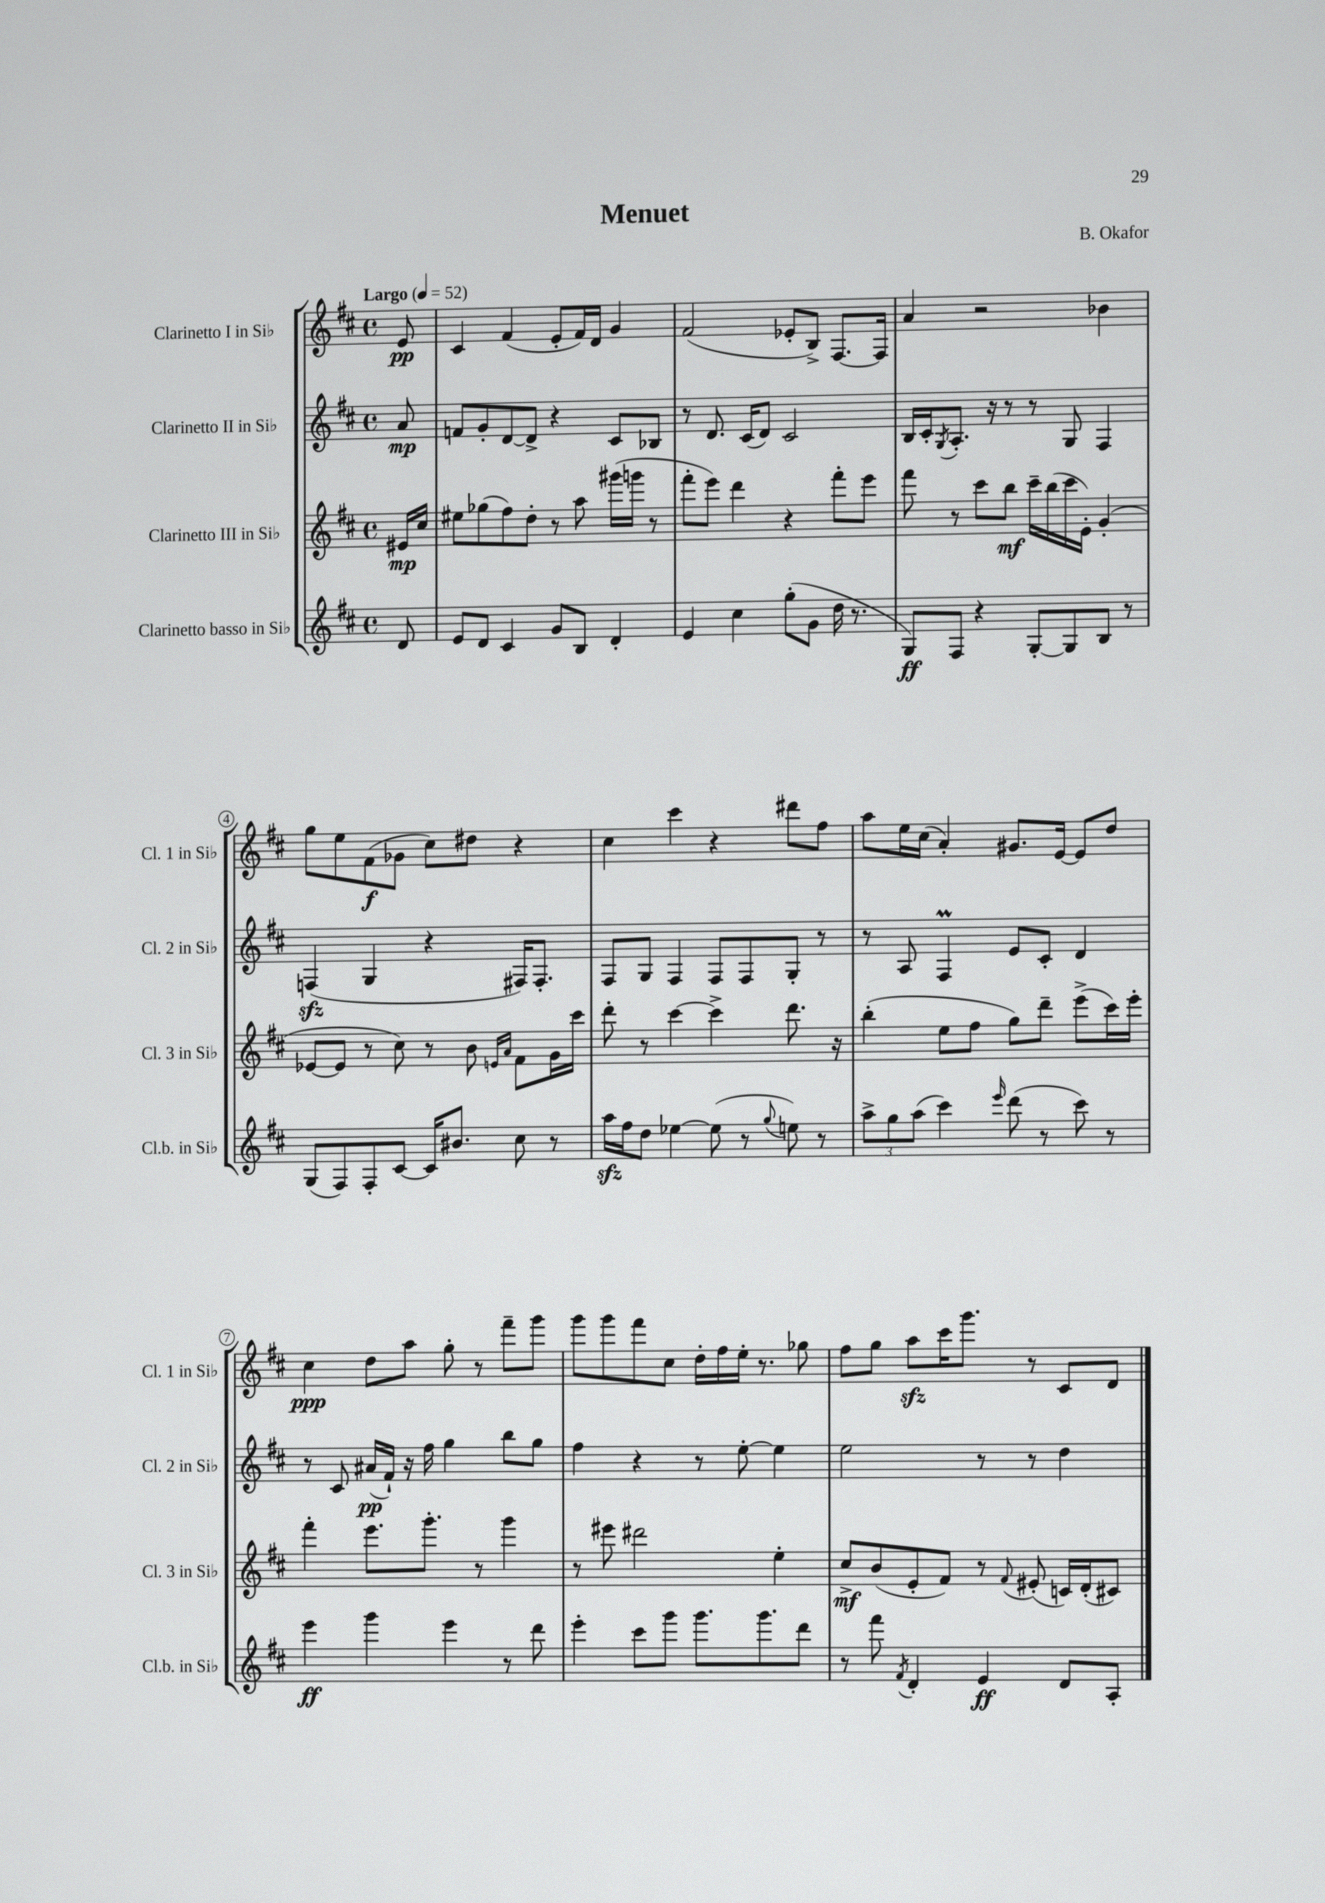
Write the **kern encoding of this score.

**kern	**kern	**kern	**kern
*staff4	*staff3	*staff2	*staff1
*clefG2	*clefG2	*clefG2	*clefG2
*k[f#c#]	*k[f#c#]	*k[f#c#]	*k[f#c#]
*M4/4	*M4/4	*M4/4	*M4/4
*met(c)	*met(c)	*met(c)	*met(c)
*MM52	*MM52	*MM52	*MM52
8d	16e#	8a	8e
.	16cc#	.	.
=	=	=	=
8e	8ee#	8f	4c#
8d	(8gg-	8g'	.
4c#	8ff#)	[8d	(4f#
.	8dd'	8d^]	.
8g	8r	4r	8e'
8B	8aa	.	16f#)
.	.	.	16d
4d'	(16ggg#	8c#	4g
.	16ggg	.	.
.	8r	8B-	.
=	=	=	=
4e	8fff#'	8r	(2f#
.	8eee)	8.d	.
4cc#	4ddd	.	.
.	.	(16c#	.
.	.	8d)	.
(8gg'	4r	2c#	8e-'
8g	.	.	8B^)
16dd	8fff#'	.	[8.F#
8.r	.	.	.
.	8eee	.	.
.	.	.	16F#]
=	=	=	=
8G)	8fff#	16B	4a
.	.	16c#'	.
.	.	8qG	.
8F#	8r	8.A'	.
4r	8ccc#	.	2r
.	.	16r	.
.	8bb	8r	.
[8G'	16ccc#~	8r	.
.	(16bb	.	.
8G]	16ccc#	8G	.
.	16e')	.	.
8B	(4g'	4F#	4b-
8r	.	.	.
=	=	=	=
(8G	[8e-	(4F	8gg
8F#)	8e-]	.	8ee
8F#'	8r	4G	(8f#
[8c#	8cc#)	.	8g-
16c#]	8r	4r	8cc#)
8.b#	.	.	.
.	8b	.	8dd#
.	16qqe	.	.
.	16qqa	.	.
8cc#	8f#	16F#)	4r
.	.	8.F#'	.
8r	16g	.	.
.	16ccc#	.	.
=	=	=	=
16aa	8ddd'	8F#	4cc#
16ff#	.	.	.
8dd	8r	8G	.
[4ee-	[4ccc#	4F#	4ccc#
(8ee-]	4ccc#^]	8F#	4r
8r	.	8F#	.
8qqgg	.	.	.
8ee)	8.ddd	8G'	8ddd#
8r	.	8r	8ff#
.	16r	.	.
=	=	=	=
12aa^	(4bb'	8r	8aa
12gg	.	.	.
.	.	8A	16ee
(12aa	.	.	.
.	.	.	(16cc#
4ccc#)	8ee	4F#	4a')
.	8ff#	.	.
16qqeee	.	.	.
(8ddd	8gg)	8e	8.g#
8r	8ddd~	8c#'	.
.	.	.	[16e
8ccc#)	(8eee^	4d	8e]
8r	16ccc#)	.	8dd
.	16eee'	.	.
=	=	=	=
4eee	4fff#'	8r	4cc#
.	.	8c#	.
4ggg	8.eee	(16a#	8dd
.	.	16f#`)	.
.	.	16r	8aa
.	8.ggg'	16ff#	.
4eee	.	4gg	8gg'
.	8r	.	8r
8r	4ggg	8bb	8fff#~
8ddd	.	8gg	8ggg
=	=	=	=
4eee'	8r	4ff#	8ggg
.	8eee#	.	8ggg
8ccc#	2ddd#	4r	8fff#
8ggg	.	.	8cc#
8.ggg	.	8r	16dd'
.	.	.	16ff#
.	.	[8ee'	16ee'
8.ggg	.	.	8.r
.	4ee'	4ee]	.
8ddd	.	.	8gg-
=	=	=	=
8r	8cc#^	2ee	8ff#
8fff#	(8b	.	8gg
8qf#	.	.	.
4d'	8e'	.	8aa
.	8f#)	.	16ccc#
.	.	.	8.ggg
4e	8r	8r	.
.	8qqf#	.	.
.	(8e#'	8r	8r
8d	16c)	4dd	8c#
.	(16d'	.	.
8A'	8c#)	.	8d
==	==	==	==
*-	*-	*-	*-
